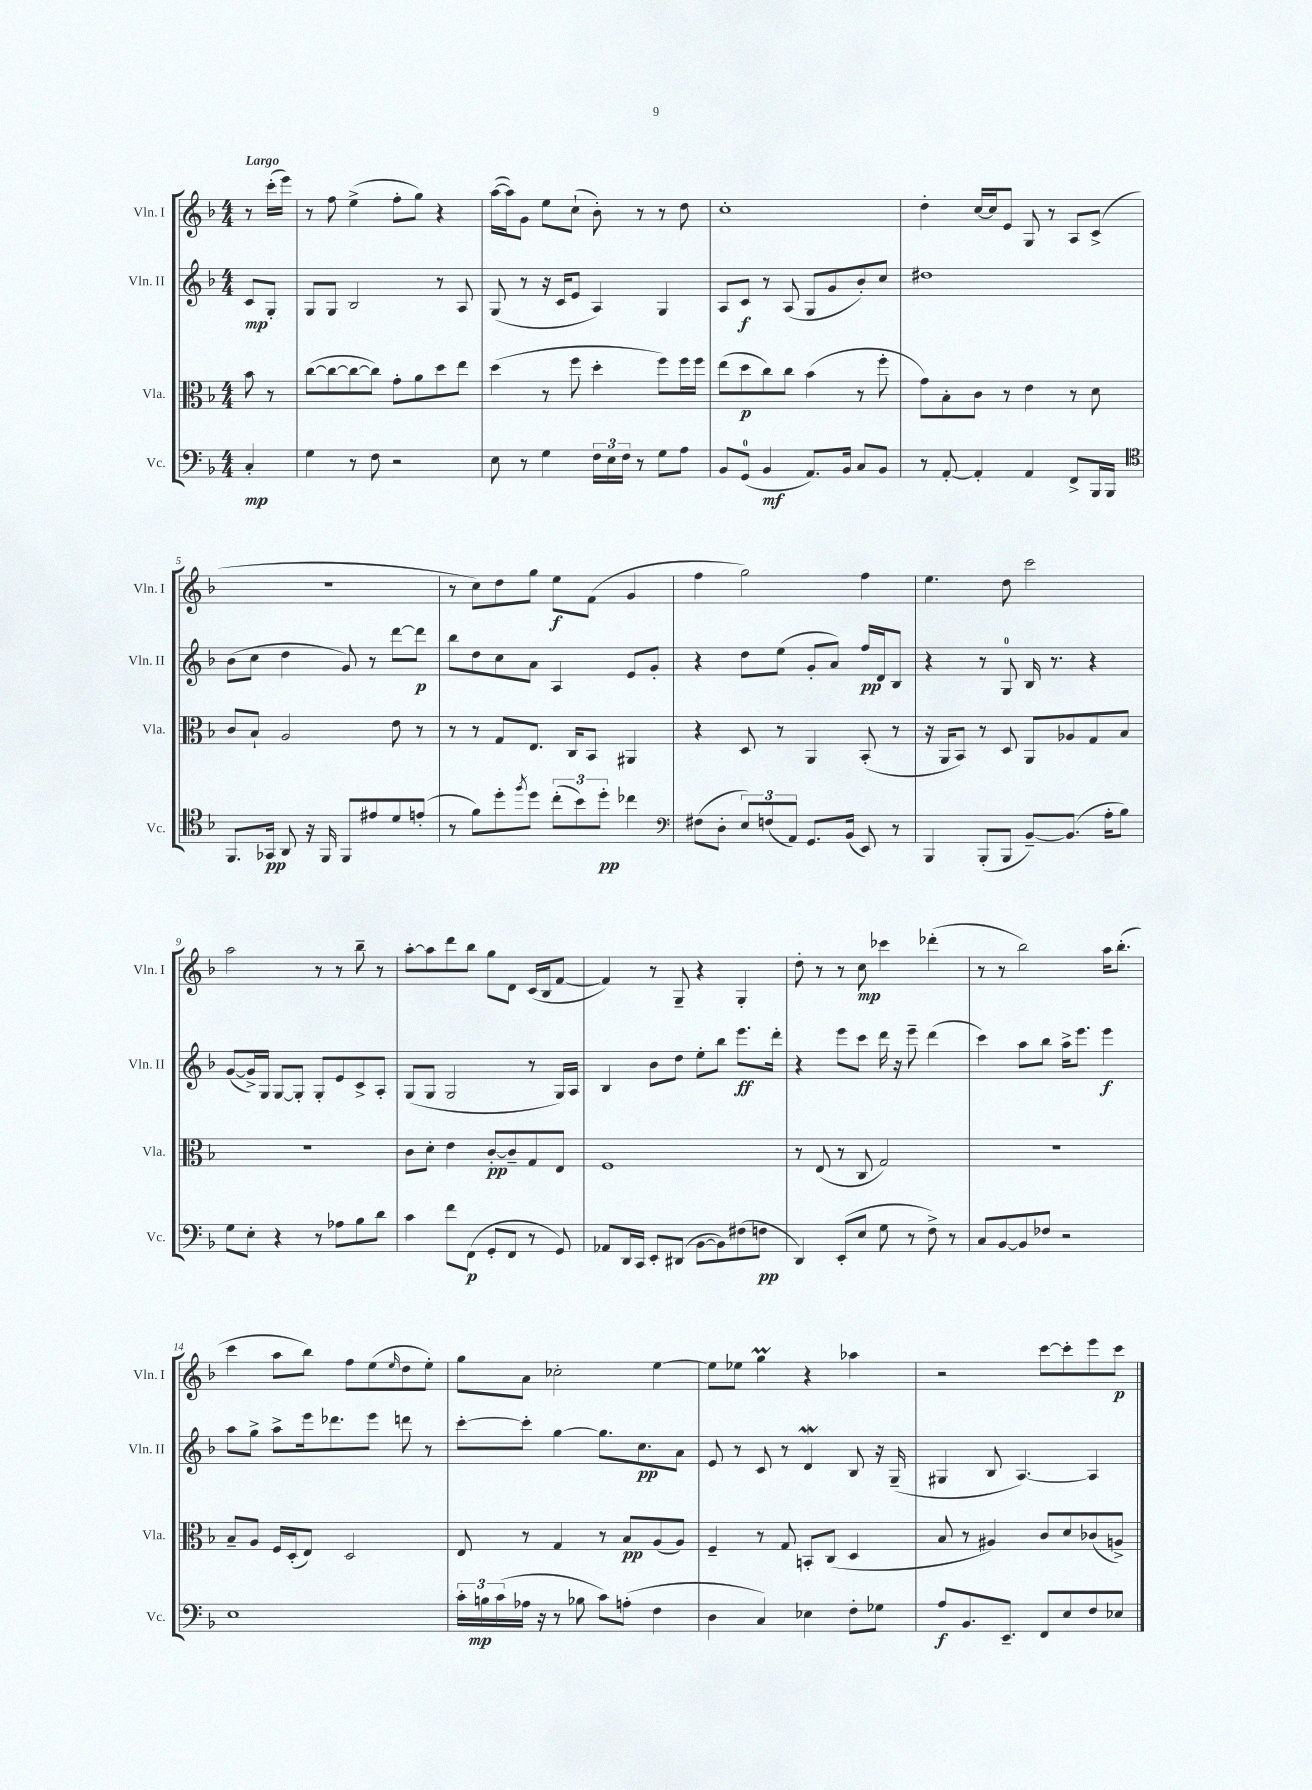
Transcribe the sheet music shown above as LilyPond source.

<<
\new StaffGroup <<
\new Staff = "s0" \with { instrumentName = "Vln. I" shortInstrumentName = "Vln. I" } {
    \clef treble \key f \major \numericTimeSignature \time 4/4 \partial 4 \tempo "Largo"
    r8 c'''16-.( e'''16) |
    r8 f''8 e''4->( f''8-. g''8) r4 |
    a''16~( a''16) g'8 e''8 c''8-!( bes'8-.) r8 r8 d''8 |
    c''1-. |
    d''4-. c''16~ c''16 e'8 g8 r8 a8 c'8->( |
    R1 |
    r8 c''8) d''8 g''8 e''8\f f'8( g'4 |
    f''4 g''2) f''4 |
    e''4. d''8 c'''2 |
    a''2 r8 r8 bes''8-- r8 |
    a''8~-. a''8 d'''8 bes''8 g''8 d'8 c'16( bes16 f'8~ |
    f'4) r8 g8-- r4 g4-. |
    d''8-. r8 r8 c''8\mp ces'''4 des'''4-.( |
    r8 r8 bes''2) a''16 bes''8.-.( |
    c'''4 a''8 bes''8) f''8 e''8( \grace { e''16 } d''8 e''8-.) |
    g''8 a'8 ces''2-. e''4~ |
    e''8 ees''8 g''4\prall r4 aes''4 |
    r2 c'''8~ c'''8-. e'''8 c'''8\p \bar "|." |
}
\new Staff = "s1" \with { instrumentName = "Vln. II" shortInstrumentName = "Vln. II" } {
    \clef treble \key f \major \numericTimeSignature \time 4/4 \partial 4
    c'8\mp g8-. |
    g8 g8 bes2 r8 a8 |
    g8( r8 r16 c'16 e'8 a4) g4 |
    a8 c'8\f r8 a8( g8 g'8 bes'8-.) c''8 |
    dis''1 |
    bes'8( c''8 d''4 g'8) r8 d'''8~ d'''8\p |
    bes''8 d''8 c''8 a'8 a4 e'8 g'8-. |
    r4 d''8 e''8( g'8-. a'8) f''16\pp d'16 bes8 |
    r4 r8 g8-0 bes16 r8. r4 |
    g'8~( g'16->) g16 g8~ g8-. g8-. e'8 c'8-> a8-. |
    g8( g8 g2 r8 g16) a16 |
    bes4 bes'8 d''8 e''8-. bes''8 e'''8.\ff d'''16-. |
    r4 e'''8 c'''8 d'''16 r16 e'''8-- d'''4( |
    c'''4) a''8 bes''8 a''16-> e'''8. e'''4\f |
    a''8 g''8-> a''8-> e'''16 des'''8. e'''8 d'''8 r8 |
    c'''8~-. c'''8-. g''4~ g''8. c''8.\pp a'8 |
    e'8 r8 c'8 r8 d'4\mordent bes8 r16 g16--( |
    gis4 bes8 a4.~) a4 \bar "|." |
}
\new Staff = "s2" \with { instrumentName = "Vla." shortInstrumentName = "Vla." } {
    \clef alto \key f \major \numericTimeSignature \time 4/4 \partial 4
    bes'8 r8 |
    c''8~( c''8~ c''8~ c''8) g'8-. a'8 d''8 e''8 |
    d''4( r8 f''8 d''4-. f''8) f''16 f''16 |
    e''8( d''8\p c''8) c''8 bes'4( r8 f''8-. |
    g'8) bes8-. c'8 r8 e'4 r8 d'8 |
    c'8 bes8-! a2 e'8 r8 |
    r8 r8 g8 e8. c16 bes,8 ais,4 |
    r4 d8 r8 a,4 bes,8-.( r8 |
    r16 a,16 bes,8) r8 d8 a,8 aes8 g8 bes8 |
    R1 |
    c'8 d'8-. e'4 c'8~-.\pp c'8-- g8 e8 |
    f1 |
    r8 e8( r8 c8 g2) |
    r1 |
    bes8-- a8 f16 d16-.( e8) d2 |
    e8 r8 g4 r8 bes8\pp a8( a8) |
    f4-- r8 g8 b,8-. c8( d4 |
    bes8 r8 ais4) c'8 d'8 ces'8( a8->) \bar "|." |
}
\new Staff = "s3" \with { instrumentName = "Vc." shortInstrumentName = "Vc." } {
    \clef bass \key f \major \numericTimeSignature \time 4/4 \partial 4
    c4-.\mp |
    g4 r8 f8 r2 |
    e8 r8 g4 \tuplet 3/2 { f16 e16 f16 } r8 g8 a8 |
    bes,8 g,8-0( bes,4\mf a,8.) bes,16 c8 bes,8 |
    r8 a,8~-. a,4-. a,4 f,8-> bes,,16 bes,,16 |
    \clef tenor f,8. ges,16\pp a,8 r16 f,16 f,8 eis'8 d'8 e'8-.( |
    r8 f'8) d''8-. \acciaccatura { f''8 } d''8 \tuplet 3/2 { c''8-.( bes'8) d''8-.\pp } ces''4 |
    \clef bass fis8( d8-. \tuplet 3/2 { e8) f8( a,8) } g,8. bes,16( e,8) r8 |
    bes,,4 bes,,8-.( bes,,8 bes,8~--) bes,8.( a16-. bes8) |
    g8 e8-. r4 r8 aes8 bes8 d'8 |
    c'4 f'8 f,8\p( g,8-. f,8 r8 g,8) |
    aes,8 d,16 c,16 e,8-. dis,8( bes,8~ bes,8) fis8( f8\pp |
    d,4) e,8-.( e8 g8 r8 f8->) r8 |
    c8 bes,8~ bes,8 fes8 r2 |
    e1 |
    \tuplet 3/2 { c'16-. b16\mp c'16( } aes16 r16 r8 bes8 c'8) a8-.( f4 |
    d4 c4) ees4 f8-. ges8 |
    a8\f bes,8. e,8.-- f,8 e8 f8 ees8 \bar "|." |
}
>>
>>
